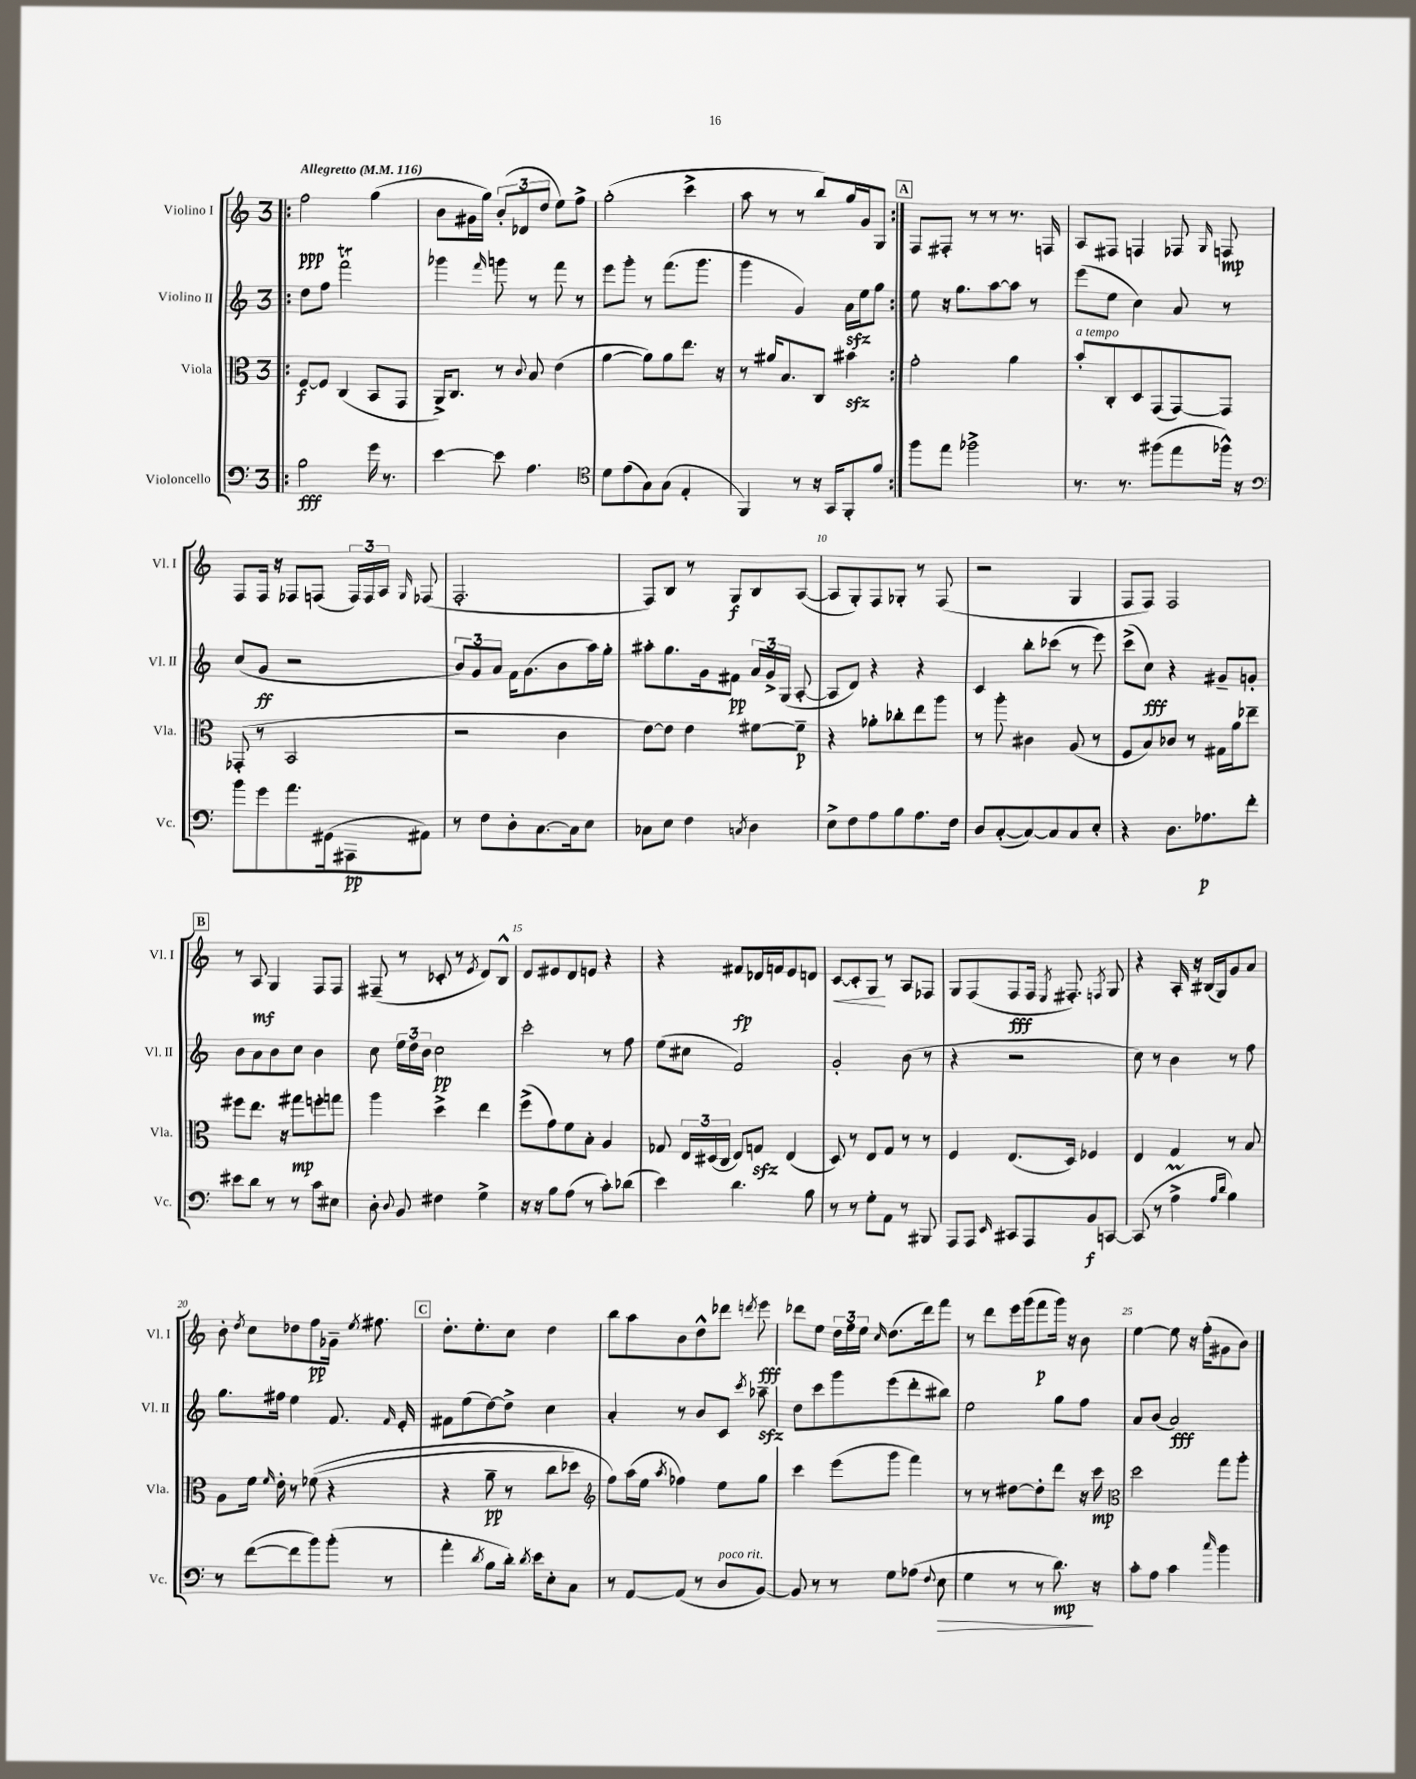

**kern	**kern	**kern	**kern
*staff4	*staff3	*staff2	*staff1
*clefF4	*clefC3	*clefG2	*clefG2
*k[]	*k[]	*k[]	*k[]
*M3/4	*M3/4	*M3/4	*M3/4
*MM116	*MM116	*MM116	*MM116
=!|:	=!|:	=!|:	=!|:
2B\	[8F/L	8dd\L	2ff\
.	8F/]J	8ff\J	.
.	(4C/	2fff\	.
16g\	8BB/L	.	(4gg\
8.r	.	.	.
.	8GG/J	.	.
=	=	=	=
[4e\	16AA^/LK)	4ggg-\	8b\L
.	8.C/J	.	.
.	.	.	16g#\L
.	.	.	16gg\JJ)
.	.	16qqfff/	.
8e\]	8r	8ggg\	(12b'/L
.	.	.	12d-/
.	8qqc/	.	.
4.A\	8B/	8r	.
.	.	.	12dd/J
.	(4e\	8fff\	8ee\L)
.	.	8r	8ff^\J
=	=	=	=
*clefC4	*	*	*
8d\L	[4a\	8eee\L	(2gg'\
(8e\	.	8ggg'\J	.
8G\)	8a\]L)	8r	.
(8G\J	8a\	(8.fff\L	.
4E'/	8.ee\J	.	4ccc^\
.	.	8.ggg\J	.
.	16r	.	.
=	=	=	=
4FF/)	8r	4ggg\	8aa\
.	16a#/LK	.	8r
.	8.B/	.	.
8r	.	4g/)	8r
16r	8C/J	.	8bb/L)
16GG/LK	.	.	.
8FF'/	4b#\	16a\LL	16gg/L
.	.	16ee\J	16g/J
8f/J	.	8gg\J	8G/J
=:|!	=:|!	=:|!	=:|!
8ff\L	2g'\	8ee\	8F/L
8ee\J	.	16r	8F#'/J
.	.	8.gg\L	.
2ff-^\	.	.	8r
.	.	[8aa\	8r
.	4a\	8aa\]J	8.r
.	.	8r	.
.	.	.	16F/
=	=	=	=
8.r	8b'/L	(8eee\L	8A/L
.	8C'/	8ee\J	8F#/J
8.r	.	.	.
.	8D/	4cc\)	4F/
(8ff#\L	(8GG/	.	.
8ee\	[8GG/)	8a/	8F-/
.	.	.	16qqG/
16ff-^^\Jk)	8GG/]J	8r	8F/
16r	.	.	.
=	=	=	=
*clefF4	*	*	*
8b\L	(8GG-'/	(8cc/L	8F/L
8g\	8r	8g/J	16F/Jk
.	.	.	16r
8.a\	2BB/	2r	8F-/L
.	.	.	(8F/J
(16GG#\k	.	.	.
8AAA#\	.	.	24F/LL)
.	.	.	24F/
.	.	.	24A/JJ
.	.	.	16qqG/
8AA#\J)	.	.	(8F-/
=	=	=	=
8r	2r	12b/L)	2.F'/
.	.	12g/	.
8F\L	.	.	.
.	.	12a/J	.
8D'\	.	16f\LK	.
.	.	(8.g\	.
[8.C\	.	.	.
.	4c\	8b\	.
16C\]k	.	.	.
8E\J	.	16aa\L)	.
.	.	16gg'\JJ	.
=	=	=	=
8C-\L	[8e\L)	8aa#'\L	8F/L)
8E\J	8e\]J	8.gg\	8B/J
4F\	4e\	.	8r
.	.	16g\k	.
.	.	8f#\J	8G/L
8qC/	.	.	.
4D\	[8f#\L	24a/LL	8B/
.	.	24g^/	.
.	.	(24G/JJ	.
.	8f#~\]J	[8A'/	([8A/J
=	=	=	=
8E^\L	4r	8A/]L	8A/]L
8F\	.	8d/J)	8G'/)
8A\	8a-'\L	4r	8F/
8B\	8cc-'\	.	8G-'/J
8.A\	8ee\	4r	8r
.	8aa\J	.	(8F/
16F\Jk	.	.	.
=	=	=	=
8D/L	8r	4c/	2r
([8C'/	8aa'\	.	.
8C/_)	4c#\	8bb'\L	.
8C/]	.	(8ccc-\J	.
8C/	(8A/	8r	4G/
8E'/J	8r	8eee\)	.
=	=	=	=
4r	8F/L	(8ccc^\L	8F/L
.	8B/)	8cc\J)	8F/J)
8.D\L	8c-/J	4r	2F/
.	8r	.	.
8.A-\	.	.	.
.	16G#\LL	8g#~/L	.
.	16a\J	.	.
8f'\J	8ee-~\J	8g'/J	.
=	=	=	=
8e#\L	8ff#\L	8b\L	8r
8d\J	8.ee\J	8a\	8A/
8r	.	8b\	4G/
.	16r	.	.
8r	8gg#\L	8cc\J	.
8c\L	8ff'\	4b\	8F/L
8E#\J	8gg\J	.	8F/J
=	=	=	=
8D'\	4aa\	8cc\	(8F#~/
8qqD/	.	.	.
8BB/	.	24ee\LL	8r
.	.	24dd\	.
.	.	24b\JJ	.
4F#\	4dd^\	2cc\	8c-'/
.	.	.	8r
.	.	.	8qe/
4G^\	4ee\	.	8d/L)
.	.	.	8B^^/J
=	=	=	=
16r	(8ff^\L	2ccc'\	8d/L
16r	.	.	.
8B\L	8g\)	.	8e#/
(8A\J	8f\	.	8d/
8r	8B'\J	.	8e/J
8c'\L)	4A/	8r	4r
(8d-\J	.	8ff\	.
=	=	=	=
4e\)	8G-/	(8ee\L	4r
.	24E/LL	8cc#\J	.
.	(24D#/	.	.
.	24C/JJ	.	.
4.d\	8E/L)	2f/)	8f#/L
.	8G/J	.	16d-/L
.	.	.	16f/J
.	(4E/	.	8e/
8B\	.	.	8d/J
=	=	=	=
8r	8D/)	2g'/	[8c/L
8r	8r	.	8c'/]
8G'\L	8E/L	.	8G/J
8AA\J	8G/J	.	8r
8r	8r	(8b\	8A/L
8BBB#/	8r	8r	8F-/J
=	=	=	=
8AAA/L	4F/	4r	8G/L
8AAA/J	.	.	(8F/
16qqEE/	.	.	.
8CC#/L	(8.E/L	2r	8F/
8AAA/	.	.	16F/Jk
.	.	.	8qE/
.	16D/Jk)	.	8.F#'/)
8BB/	4F-/	.	.
.	.	.	8qF/
[8CC/J	.	.	8G/
=	=	=	=
(8CC/]	4E/	8cc\)	4r
8r	.	8r	.
4A^\	4G/	4b\	16A'/
.	.	.	16r
.	.	.	(16B#/LL
.	.	.	16G/J)
16qqA/LL	.	.	.
16qqd/JJ	.	.	.
4B\)	8r	8r	8g/
.	8B/	8ff\	8a/J
=	=	=	=
8r	8A\L	8.gg\L	8b'\
.	.	.	8qdd/
([8f\L	16f\Jk	.	8cc\L
.	16qqf/	.	.
.	16e'\	16ff#\Jk	.
8f\]	8r	4ee\	8dd-\
8b\)	&((8f-\	.	8ff\
(8b'\J	4r	8.f/	16g-~\Jk
.	.	.	8qee/
.	.	.	8.ff#\
8r	.	.	.
.	.	16qqf/	.
.	.	16e'/	.
=	=	=	=
4a'\	4r	8f#\L	8.dd'\L
.	.	(8ee\	.
.	.	.	8.ee'\
8qd/	.	.	.
8B\L	8a~\	[8dd\)	.
16d'\Jk)	8r	8dd^\]J	8cc\J
8qd/	.	.	.
16e\LK	.	.	.
8E'\	8cc\L	4cc\	4dd\
8C\J	8dd-\J)	.	.
=	=	=	=
*	*clefG2	*	*
8r	8ff\L&)	4a'/	8bb\L
[8AA/L	(16aa\L	.	8aa\
.	16ee\JJ	.	.
.	8qaa/	.	.
(8AA/]J	4ff-\)	8r	8b\
8r	.	8b/L	8dd^^\
8D/L	8ee\L	8c/J	8ddd-\J
.	.	8qccc/	8qddd/
[8BB/J)	8gg\J	8aa-~\	8eee\
=	=	=	=
8BB/]	4ccc\	8dd\L	8ddd-\L
8r	.	8ccc\	8ee\J
8r	(8eee\L	8ggg\	24dd\LL
.	.	.	24ff\
.	.	.	24ee\JJ
.	.	.	16qqcc/
8G\L	8ggg\J	(8eee\	(8.dd\L
(8A-\J	4fff\)	8ddd'\	.
.	.	.	16ddd-\k)
8qqF/	.	.	.
8E\	.	8bb#\J)	8fff\J
=	=	=	=
4G\	8r	2ee\	8r
.	8r	.	8ddd\L
8r	[8dd#\L	.	16eee\L
.	.	.	(16ggg\J
8r	8dd#'\]	.	8fff\
8.d\)	8ddd\J	8gg\L	16ggg\Jk)
.	.	.	16r
.	16r	8ff\J	8b\
16r	16ccc\	.	.
=	=	=	=
*	*clefC3	*	*
8c'\L	2dd\	8a/L	[4ee\
8A\J	.	(8b/J	.
4c\	.	2a/)	8ee\]
.	.	.	16r
.	.	.	(16ff'\LK
16qqcc/	.	.	.
4b\	8gg\L	.	8g#\
.	8aa'\J	.	8b\J)
==	==	==	==
*-	*-	*-	*-
